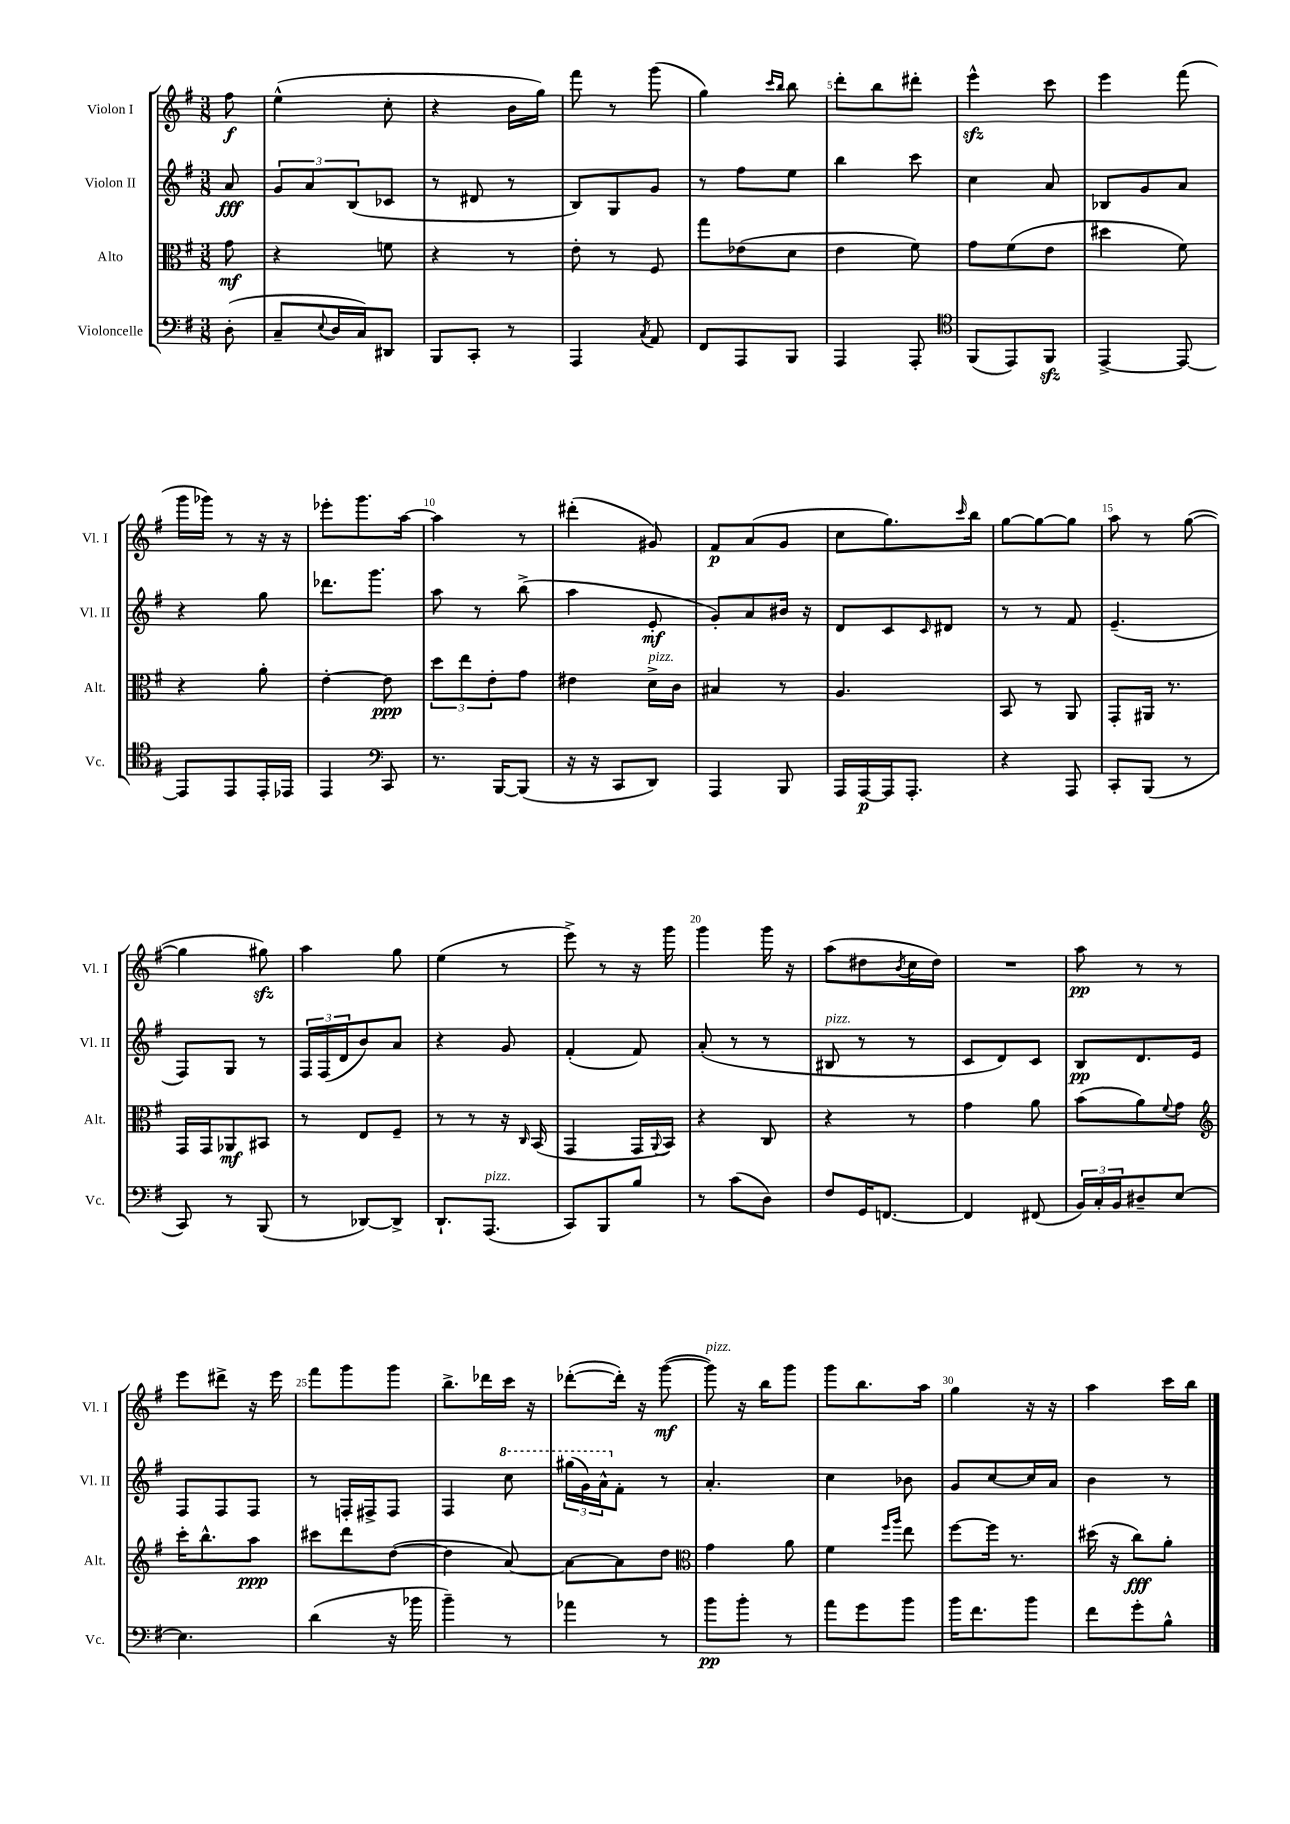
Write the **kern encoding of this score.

**kern	**kern	**kern	**kern
*staff4	*staff3	*staff2	*staff1
*clefF4	*clefC3	*clefG2	*clefG2
*k[f#]	*k[f#]	*k[f#]	*k[f#]
*M3/8	*M3/8	*M3/8	*M3/8
(8D'	8g	8a	8ff#
=	=	=	=
8C~	4r	12g	(4ee^^
.	.	12a	.
8qqE	.	.	.
16D	.	.	.
.	.	(12B	.
16C)	.	.	.
8DD#	8f	8c-	8cc'
=	=	=	=
8BBB	4r	8r	4r
8CC'	.	8d#	.
8r	8r	8r	16b
.	.	.	16gg)
=	=	=	=
4AAA	8e'	8B)	8fff#
.	8r	8G	8r
8qC	.	.	.
8AA	8F#	8g	(8ggg
=	=	=	=
8FF#	8gg	8r	4gg)
8AAA	(8e-	8ff#	.
.	.	.	16qqccc
.	.	.	16qqbb
8BBB	8d	8ee	8bb
=	=	=	=
4AAA	4e	4bb	8ddd'
.	.	.	8bb
8AAA'	8f#)	8ccc	8ddd#'
=	=	=	=
*clefC4	*	*	*
(8FF#	8g	4cc	4eee^^
8EE)	(8f#	.	.
8FF#	8e	8a	8ccc
=	=	=	=
[4EE^	4dd#	8B-	4eee
.	.	8g	.
8EE_	8f#)	8a	(8fff#
=	=	=	=
8EE]	4r	4r	16ggg
.	.	.	16ggg-)
8EE	.	.	8r
16EE'	8a'	8gg	16r
16EE-	.	.	16r
=	=	=	=
4EE	[4e'	8.ddd-	8eee-'
.	.	.	8.ggg
.	.	8.ggg	.
*clefF4	*	*	*
8CC	8e]	.	.
.	.	.	[16aa
=	=	=	=
8.r	12dd	8aa	4aa]
.	12ee	.	.
.	.	8r	.
.	12e'	.	.
[16BBB	.	.	.
(8BBB]	8g	(8bb^	8r
=	=	=	=
16r	4e#	4aa	(4ddd#'
16r	.	.	.
8CC	.	.	.
8DD)	16d^	8e'	8g#)
.	16c	.	.
=	=	=	=
4AAA	4B#	8g')	8f#
.	.	8a	(8a
8BBB	8r	16b#	8g
.	.	16r	.
=	=	=	=
16AAA	4.A	8d	8cc
[16AAA	.	.	.
16AAA]	.	8c	8.gg)
8.AAA'	.	.	.
.	.	16qqc	.
.	.	8d#	.
.	.	.	16qqccc
.	.	.	16bb
=	=	=	=
4r	8BB	8r	[8gg
.	8r	8r	8gg_
8AAA	8AA	8f#	8gg]
=	=	=	=
8CC'	8GG'	(4.e~	8aa
(8BBB	16AA#	.	8r
.	8.r	.	.
8r	.	.	([8gg
=	=	=	=
8CC)	16GG	8F#)	4gg]
.	16GG	.	.
8r	8AA-	8G	.
(8BBB	8BB#	8r	8gg#)
=	=	=	=
8r	8r	24F#	4aa
.	.	(24F#	.
.	.	24d	.
[8DD-)	8E	8b)	.
8DD-^]	8F#~	8a	8gg
=	=	=	=
8.DD`	8r	4r	(4ee
.	8r	.	.
(8.AAA	.	.	.
.	16r	8g	8r
.	16qqC	.	.
.	(16BB	.	.
=	=	=	=
8CC)	4GG	(4f#'	8eee^)
8BBB	.	.	8r
8B	16GG	8f#)	16r
.	8qqAA	.	.
.	16BB)	.	16ggg
=	=	=	=
8r	4r	(8a'	4ggg
(8c	.	8r	.
8D)	8C	8r	16ggg
.	.	.	16r
=	=	=	=
8F#	4r	8B#	(8aa
16GG	.	8r	8dd#
[8.FF	.	.	.
.	.	.	8qb
.	8r	8r	16cc
.	.	.	16dd#)
=	=	=	=
4FF]	4g	8c	4.r
.	.	8d)	.
(8FF#	8a	8c	.
=	=	=	=
24BB)	(8b	8B	8aa
24C'	.	.	.
24BB	.	.	.
8D#~	8a)	8.d	8r
.	8qqf#	.	.
[8E	8g	.	8r
.	.	16e	.
=	=	=	=
*	*clefG2	*	*
4.E]	16ccc'	8F#	8eee
.	8.bb^^	.	.
.	.	8F#	8ddd#^
.	8aa	8F#	16r
.	.	.	16eee
=	=	=	=
(4d	8ccc#	8r	8fff#
.	8ddd	16F'	8ggg
.	.	16F#^	.
16r	([8dd	8F#	8ggg
16b-	.	.	.
=	=	=	=
4b~)	4dd]	4F#	8.bb^
.	.	.	16ddd-
8r	[8a)	8ccc	16ccc
.	.	.	16r
=	=	=	=
4a-	8a_	(24ggg#	([8ddd-'
.	.	24gg)	.
.	.	24aa^^	.
.	8a]	8f#'	16ddd-'])
.	.	.	16r
8r	8dd	8r	([8ggg
=	=	=	=
*	*clefC3	*	*
8b	4g	4.a'	8ggg])
8b'	.	.	16r
.	.	.	16bb
8r	8a	.	8ggg
=	=	=	=
8a	4f#	4cc	8ggg
8g	.	.	8.bb
.	16qqff#	.	.
.	16qqaa	.	.
8b	8ee	8b-	.
.	.	.	16aa
=	=	=	=
16b	[8ff#	8g	4gg
8.f#	.	.	.
.	16ff#]	[8cc	.
.	8.r	.	.
8b	.	16cc]	16r
.	.	16a	16r
=	=	=	=
8f#	(16dd#	4b	4aa
.	16r	.	.
8g'	8cc)	.	.
8B^^	8a'	8r	16ccc
.	.	.	16bb
==	==	==	==
*-	*-	*-	*-
